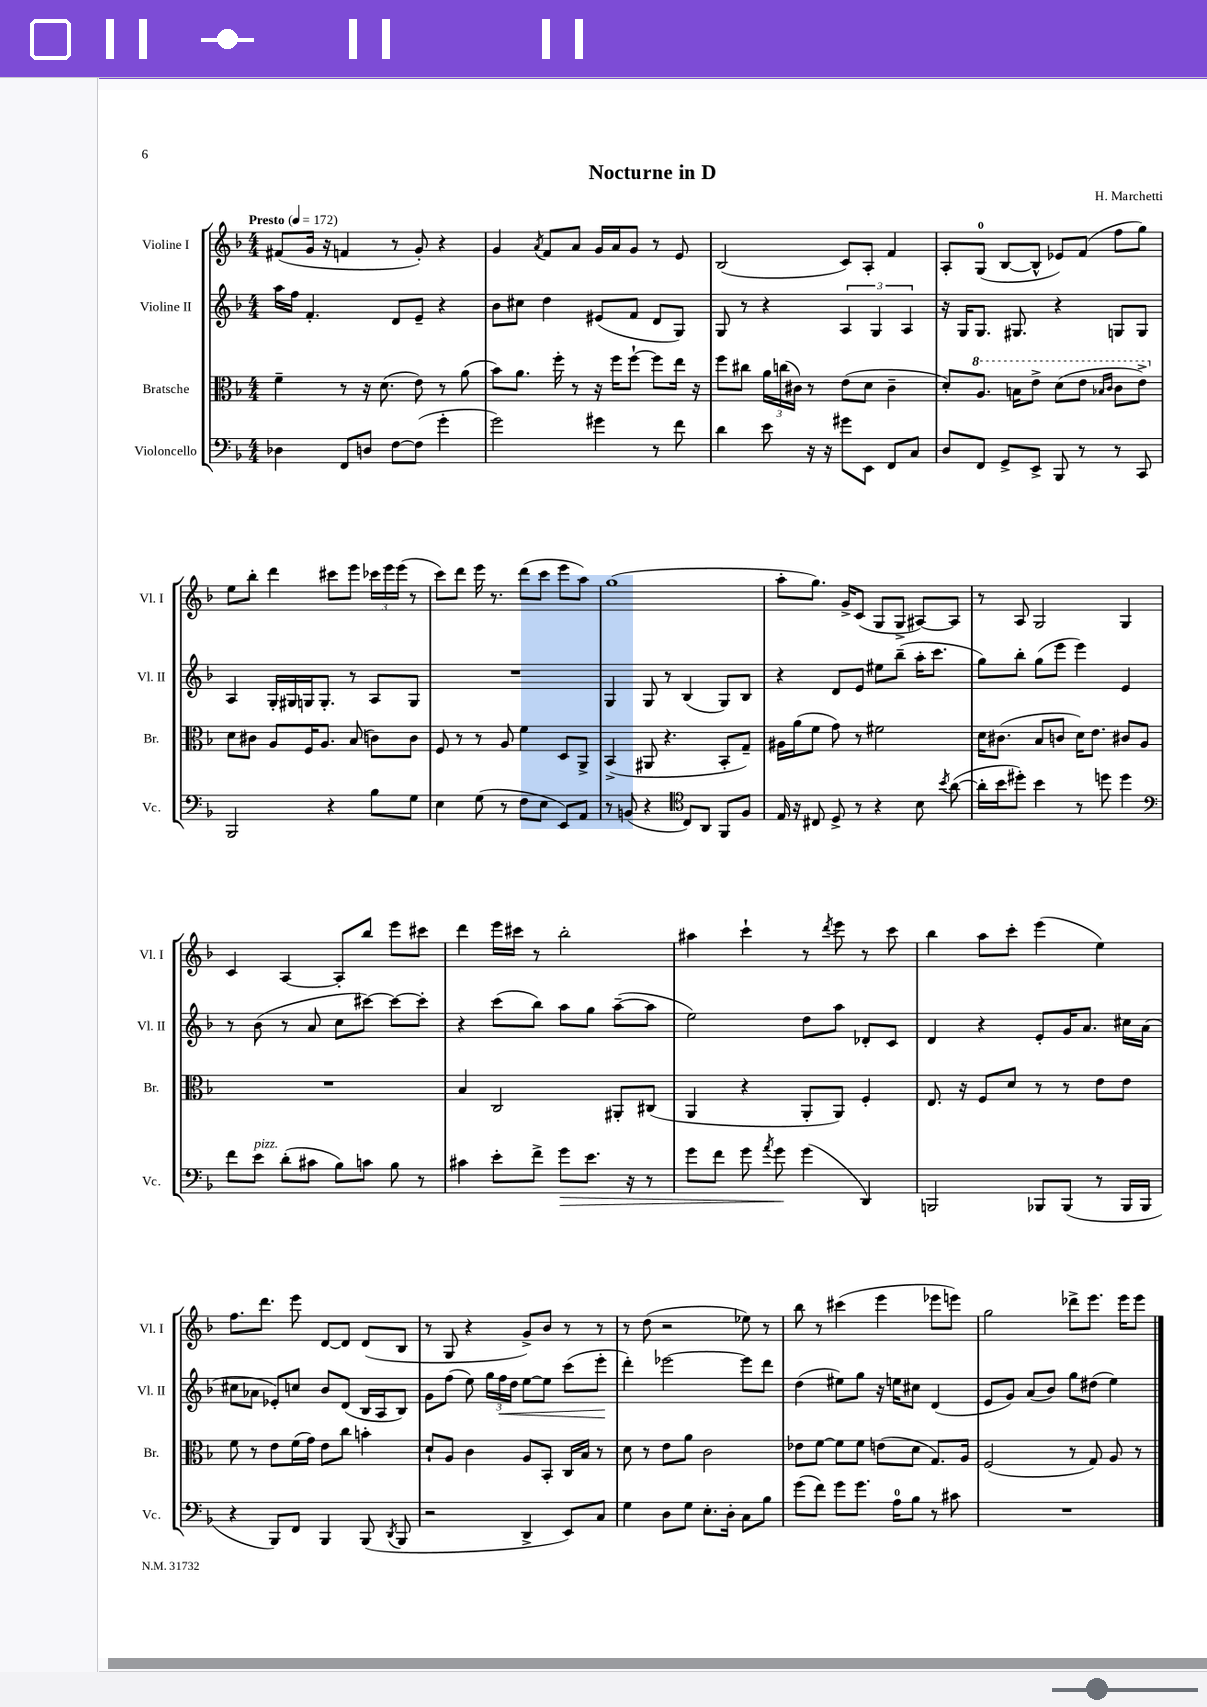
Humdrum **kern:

**kern	**kern	**kern	**kern
*staff4	*staff3	*staff2	*staff1
*clefF4	*clefC3	*clefG2	*clefG2
*k[b-]	*k[b-]	*k[b-]	*k[b-]
*M4/4	*M4/4	*M4/4	*M4/4
*MM172	*MM172	*MM172	*MM172
4D-	4f~	16aa	(8f#
.	.	16ff	.
.	.	4.f'	16g
.	.	.	16r
8FF	8r	.	4f
8D	16r	.	.
.	(8.d	.	.
[8F	.	8d	8r
(8F]	8e)	8e~	8g')
4g'	8r	4r	4r
.	(8a	.	.
=	=	=	=
2g)	8b-)	8b-	4g
.	8.a	8cc#	.
.	.	.	8qa
.	.	4dd	8f
.	16ff'	.	.
.	8r	.	8a
4g#	16r	(8e#	16g
.	16ff	.	16a
.	[8ff`	8f	8g
8r	8ff]	8d	8r
8f	16ee	8G)	8e
.	16r	.	.
=	=	=	=
4d	8ff	8G	(2B-
.	8cc#	8r	.
8e	24a	4r	.
.	(24cc	.	.
.	24c#)	.	.
16r	8r	.	.
16r	.	.	.
8g#	(8e	6A	8c)
8EE	8d	.	8A'
.	.	6G	.
8FF	4c#~	.	4f
.	.	6A	.
8C	.	.	.
=	=	=	=
8D	8d')	16r	8A'
.	.	16G	.
8FF	8.a	8.G	(8G
8GG^	.	.	[8B-
.	16b	8.G#	.
8EE^	8ee^	.	8B-^^]
8BBB-	(8dd	4r	8e-)
8r	8ee	.	(8f
.	16qqb-	.	.
.	16qqcc	.	.
8r	8cc	8G	8ff
8CC	8ee^)	8G	8gg)
=	=	=	=
2BBB-	8d	4A	8ee
.	8c#	.	8bb-'
.	8A	16G'	4ddd
.	.	16G#	.
.	16F	16G	.
.	8.A	8.G'	.
4r	.	.	8ccc#
.	(8B-	8r	8eee
8B-	8c)	8A	24ccc-
.	.	.	24eee
.	.	.	(24eee
8G	8c	8G	8r
=	=	=	=
4E	8F	1r	8ccc)
.	8r	.	8ddd
(8G	8r	.	16eee
.	.	.	8.r
8r	8A	.	.
8F	4f	.	(8ddd
8E	.	.	8ccc
8EE)	8D	.	8eee
8AA	8AA^	.	8aa)
=	=	=	=
8r	(4BB-^	4G	(1gg
(8BB	.	.	.
4r	8AA#	8G	.
.	4.r	8r	.
*clefC4	*	*	*
8C)	.	(4B-	.
8AA	.	.	.
8FF	8BB-'	8G)	.
8F	8G~)	8B-	.
=	=	=	=
16E	16A#	4r	8aa'
16r	(16a	.	.
8C#	8f	.	8.gg)
8D^	8g)	8d	.
.	.	.	16g^
8r	8r	8e	(8c
4r	2f#	8ee#	8G
.	.	(8bb-~	8G^
8B-	.	16aa'	[8A#)
.	.	8.ccc	.
8qb-	.	.	.
([8a	.	.	8A#]
=	=	=	=
16a']	16d	8gg)	8r
16b-	(8.c#	.	.
8dd#')	.	8bb-'	8A
4b-	8B-	(8gg	2G
.	8c	8eee	.
8r	16d)	4eee)	.
.	8.e	.	.
8dd	.	.	.
4dd	8c#	4e	4G
.	8A	.	.
=	=	=	=
*clefF4	*	*	*
8f	1r	8r	4c
8e	.	(8b-	.
(8d'	.	8r	[4A
8c#	.	8a	.
8B-)	.	8cc	8A']
8c	.	[8ccc#)	8bb-
8B-	.	8ccc#_	8eee
8r	.	8ccc#']	8ccc#
=	=	=	=
4c#	4B-	4r	4ddd
8e'	2C	(8ccc	16eee
.	.	.	16ccc#
8f^	.	8bb-)	8r
8g	.	8aa	2bb-'
8.e	.	8gg	.
.	8AA#'	([8aa~	.
16r	.	.	.
8r	(8C#	8aa]	.
=	=	=	=
8g	4AA	2ee)	4aa#
8f	.	.	.
8g	4r	.	4ccc`
8qa	.	.	.
8g	.	.	.
(4g	8AA'	8dd	8r
.	.	.	8qddd
.	8AA)	8aa	8eee
4DD)	4F'	8d-'	8r
.	.	8c	8ccc
=	=	=	=
2BBB	8.E	4d	4bb-
.	16r	.	.
.	8F	4r	8aa
.	8d	.	8ccc'
8BBB-	8r	8e'	(4eee
(8BBB-	8r	16g	.
.	.	8.a	.
8r	8e	.	4ee)
16BBB-	8e	16cc#	.
16BBB-	.	(16a	.
=	=	=	=
4r	8f	8cc#	8.ff
.	8r	8a-	.
.	.	.	8.ddd
8BBB-)	8e	8e-')	.
8FF	(16f	8cc	8eee
.	16g)	.	.
4BBB-	8e	8b-	[8d
.	8cc	(8d	8d]
(8BBB-	4b'	16B-	(8d
.	.	16A	.
8qDD	.	.	.
8BBB-	.	8B-)	8B-
=	=	=	=
2r	8d`	8g	8r
.	8A	(8ff	8G
.	4c	8ee)	4r
.	.	24gg	.
.	.	24ff	.
.	.	24dd	.
4DD^	8A	[8ee	8g^)
.	8BB-'	8ee]	8b-
8EE)	16C	(8ccc	8r
.	16B-	.	.
8C	8r	8eee'	8r
=	=	=	=
4G	8d	4ddd')	8r
.	8r	.	(8dd
8D	8e	[2eee-	2r
8G	8a	.	.
8.E'	2c	.	.
16D'	.	.	.
8C	.	8eee-]	8ee-)
8B-	.	8ddd	8r
=	=	=	=
(8g	8e-	(4dd	8bb-
8f)	[8f	.	8r
8g	8f]	8ee#)	(4ccc#
8.g	8f	8gg	.
.	(8e	16r	4eee
16A	.	16ee	.
8B-	8d	8cc#	.
8r	8.G)	(4d	8eee-
8c#	.	.	8eee)
.	16A	.	.
=	=	=	=
1r	(2F	8e	2gg
.	.	8g)	.
.	.	(8a	.
.	.	8b-)	.
.	8r	8gg	8ddd-^
.	8G)	(8dd#	8.eee
.	8A	4ee)	.
.	.	.	16eee
.	8r	.	8eee
==	==	==	==
*-	*-	*-	*-
